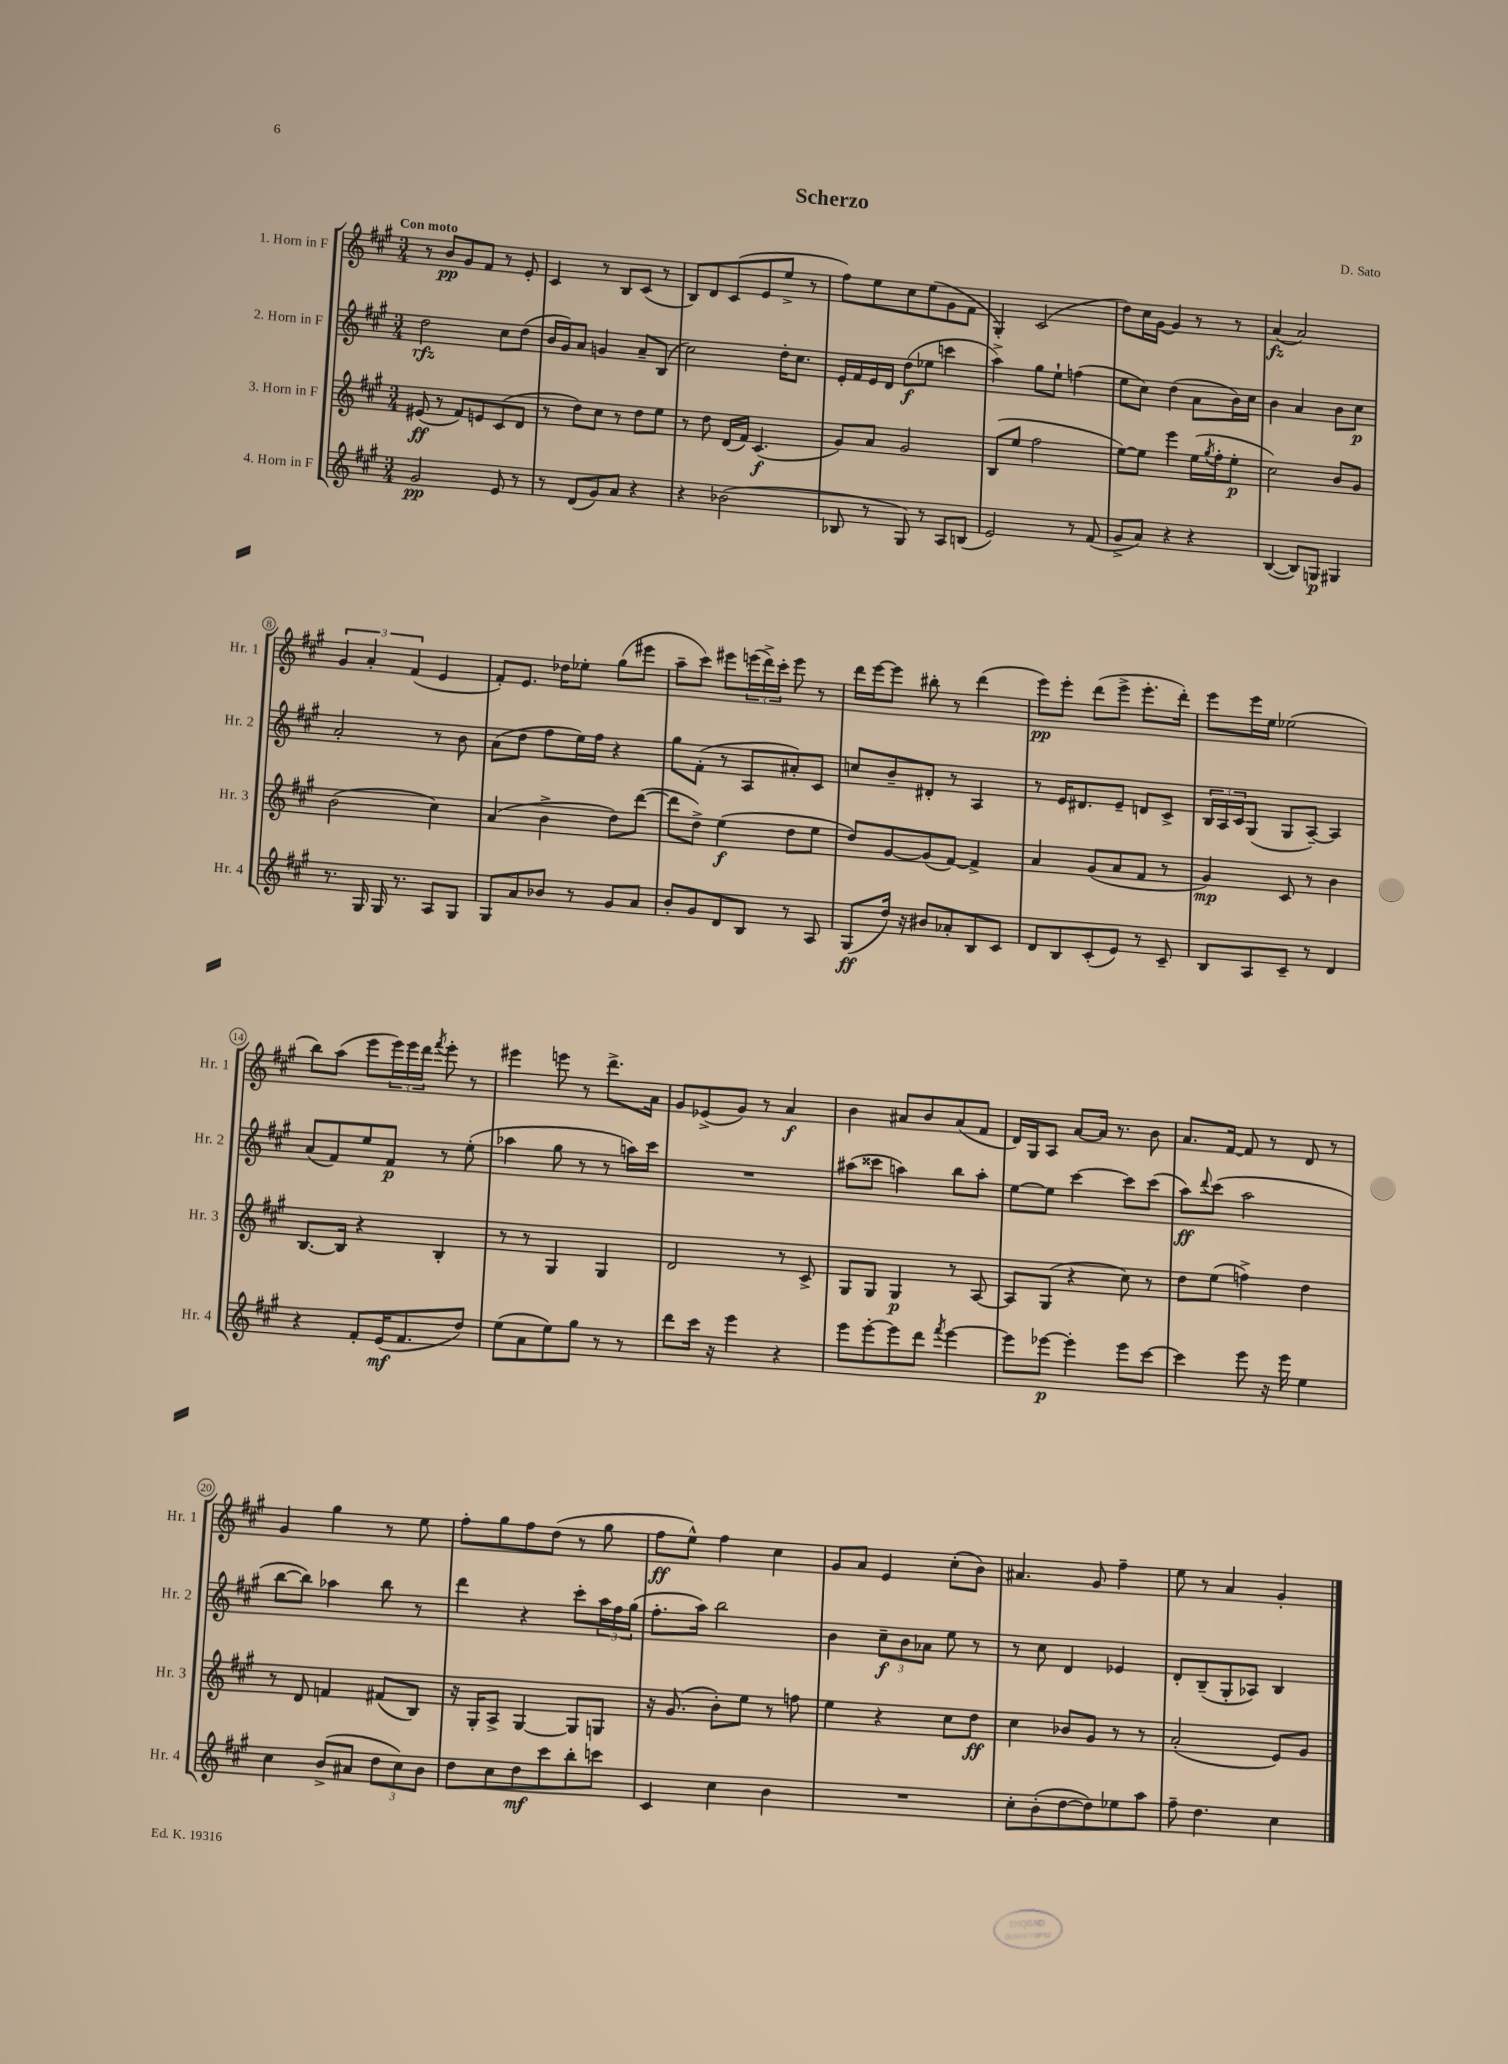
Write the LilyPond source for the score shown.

\header { title = "Scherzo" composer = "D. Sato" }
<<
\new StaffGroup <<
\new Staff = "s0" \with { instrumentName = "1. Horn in F" shortInstrumentName = "Hr. 1" } {
    \clef treble \key a \major \numericTimeSignature \time 3/4 \tempo "Con moto"
    r8 b'8\pp gis'8 fis'8 r8 e'8-. |
    cis'4 r8 b8 cis'8( r8 |
    b8) d'8 cis'8( e'8 e''8-> r8 |
    fis''8) e''8 cis''8 e''8( gis'8 fis'8 |
    gis4-.) cis'2( |
    d''8) cis''16 gis'16~ gis'4 r8 r8 |
    a'4\fz( a'2) |
    \tuplet 3/2 { gis'4 a'4-. fis'4( } e'4 |
    fis'8-.) e'8. des''16 ees''8-. gis''8( eis'''8 |
    a''8-- cis'''8) eis'''8 \tuplet 3/2 { e'''16( d'''16->) cis'''16-. } e'''8 r8 |
    d'''16 e'''16~ e'''8 bis''8-. r8 d'''4( |
    e'''8\pp) e'''8-. d'''8( e'''8-> e'''8.-. d'''16-.) |
    e'''8 e'''16 e''16 ees''2( |
    b''8) a''8( e'''8 \tuplet 3/2 { e'''16) e'''16 d'''16 } \acciaccatura { fis'''8 } e'''8-. r8 |
    eis'''4 e'''8 r8 d'''8.-> a'16 |
    gis'8 ees'8->( gis'8) r8 a'4\f |
    b'4 ais'8 b'8 ais'8( fis'8 |
    d'16) gis16 a8 a'8~ a'16 r8. b'8 |
    a'8. fis'16~ fis'8 r8 d'8 r8 |
    gis'4 gis''4 r8 e''8 |
    fis''8-. gis''8 fis''8 d''8( r8 gis''8 |
    fis''8\ff e''8-^) fis''4 cis''4 |
    gis'8 a'8 e'4 cis''8-.( b'8) |
    ais'4. gis'8 fis''4-- |
    e''8 r8 a'4 gis'4-. \bar "|." |
}
\new Staff = "s1" \with { instrumentName = "2. Horn in F" shortInstrumentName = "Hr. 2" } {
    \clef treble \key a \major \numericTimeSignature \time 3/4
    d''2\rfz cis''8 d''8( |
    b'16 gis'16) a'8 g'4 a'8-- b8( |
    cis''2) d''16-. cis''8. |
    e'16-. fis'16 e'16 d'16 d''8\f( ees''8 c'''4 |
    a''4->) gis''8 e''8-! f''4( |
    e''8 cis''8) d''4( a'8 b'16) cis''16 |
    b'4 a'4 b'8 cis''8\p |
    a'2-. r8 b'8 |
    a'8( d''8 fis''8 e''16) fis''16 r4 |
    gis''8 fis'8-.( r8 a8 ais'8-.) cis'8 |
    c''8 b'8-- dis'8-. r8 a4 |
    r8 e'16 dis'8. e'8-- d'8 cis'8-> |
    \tuplet 3/2 { b16 a16 cis'16 } gis8( gis8 a8~--) a4 |
    a'8( fis'8) e''8 fis'8\p r8 e''8-.( |
    aes''4 gis''8 r8 r8 a''16) cis'''16 |
    R2. |
    ais''8( cisis'''8 a''4) b''8 a''8-. |
    e''8~ e''8 cis'''4~ cis'''8 cis'''8( |
    a''8\ff) \appoggiatura { d'''8 } cis'''8( a''2 |
    b''8~ b''8) aes''4 b''8 r8 |
    d'''4 r4 cis'''8-. \tuplet 3/2 { a''16 fis''16 gis''16( } |
    fis''8.-. a''16) b''2 |
    b'4 \tuplet 3/2 { cis''8--\f b'8 aes'8 } e''8 r8 |
    r8 cis''8 d'4 ees'4 |
    d'8-. b8--( gis8-. aes8) b4 \bar "|." |
}
\new Staff = "s2" \with { instrumentName = "3. Horn in F" shortInstrumentName = "Hr. 3" } {
    \clef treble \key a \major \numericTimeSignature \time 3/4
    eis'8\ff( r8 fis'8) e'8 cis'8( d'8 |
    r8 d''8) cis''8 r8 d''8 e''8 |
    r8 d''8 d'16( fis'16) cis'4.\f( |
    gis'8) a'8 gis'2 |
    b8( e''8 fis''2 |
    e''8~) e''8 e'''4 e''16( \acciaccatura { gis''8 } fis''16-. e''8-.\p |
    cis''2) b'8 gis'8 |
    b'2( cis''4) |
    a'4( b'4-> d''8) d'''8~( |
    d'''8 d''8->) e''4\f( d''8 e''8 |
    d''8) gis'8~ gis'8( fis'8~) fis'4-> |
    a'4 gis'8( a'8 fis'8 r8 |
    gis'4\mp) cis'8 r8 b'4 |
    b8.~ b16 r4 b4-. |
    r8 r8 gis4 gis4 |
    d'2 r8 cis'8-> |
    gis8 gis8 gis4\p r8 a8~ |
    a8 gis8( r4 cis''8) r8 |
    d''8 e''8( f''4->) d''4 |
    r8 d'8 f'4 fis'8( b8) |
    r16 gis16-. a8-> gis4~ gis8 g8 |
    r16 gis'8.( b'8-.) e''8 r8 f''8 |
    e''4 r4 cis''8 d''8\ff |
    cis''4 bes'8 gis'8 r8 r8 |
    a'2-.( e'8) gis'8 \bar "|." |
}
\new Staff = "s3" \with { instrumentName = "4. Horn in F" shortInstrumentName = "Hr. 4" } {
    \clef treble \key a \major \numericTimeSignature \time 3/4
    gis'2\pp e'8 r8 |
    r8 d'8( gis'8) a'8 r4 |
    r4 bes'2( |
    bes8 r8 gis8) r8 a8 b8( |
    e'2) r8 fis'8( |
    gis'8-> a'8) r4 r4 |
    b4~( b8) g8\p gis4 |
    r8. gis16 gis16 r8. a8 gis8 |
    gis8 a'8 bes'8 r8 gis'8 a'8 |
    b'8-. gis'8 d'8 b8 r8 a8 |
    gis8\ff( d''16) r16 bis'8 aes'8-. b8 cis'8 |
    d'8 b8 cis'8-.( e'8) r8 cis'8-- |
    b8 a8 cis'8-- r8 d'4 |
    r4 fis'8-. e'16\mf( fis'8. d''8) |
    e''8( a'8 e''8) gis''8 r8 r8 |
    d'''8 cis'''16 r16 e'''4 r4 |
    e'''8 e'''8~-. e'''8 d'''8 \acciaccatura { fis'''8 } e'''4~ |
    e'''8 ees'''8~\p ees'''4-. ees'''8 cis'''8~ |
    cis'''4 e'''8 r16 e'''16 e''4 |
    cis''4 b'8->( ais'8 \tuplet 3/2 { d''8 cis''8) b'8 } |
    d''8 cis''8 d''8\mf cis'''8 b''8-. c'''8 |
    cis'4 cis''4 b'4 |
    R2. |
    cis''8-. b'8-.( d''8~ d''8) ees''8 a''8 |
    fis''8-- d''4. cis''4 \bar "|." |
}
>>
>>
\layout { \context { \Score \override BarNumber.stencil = #(make-stencil-circler 0.1 0.3 ly:text-interface::print) } }
